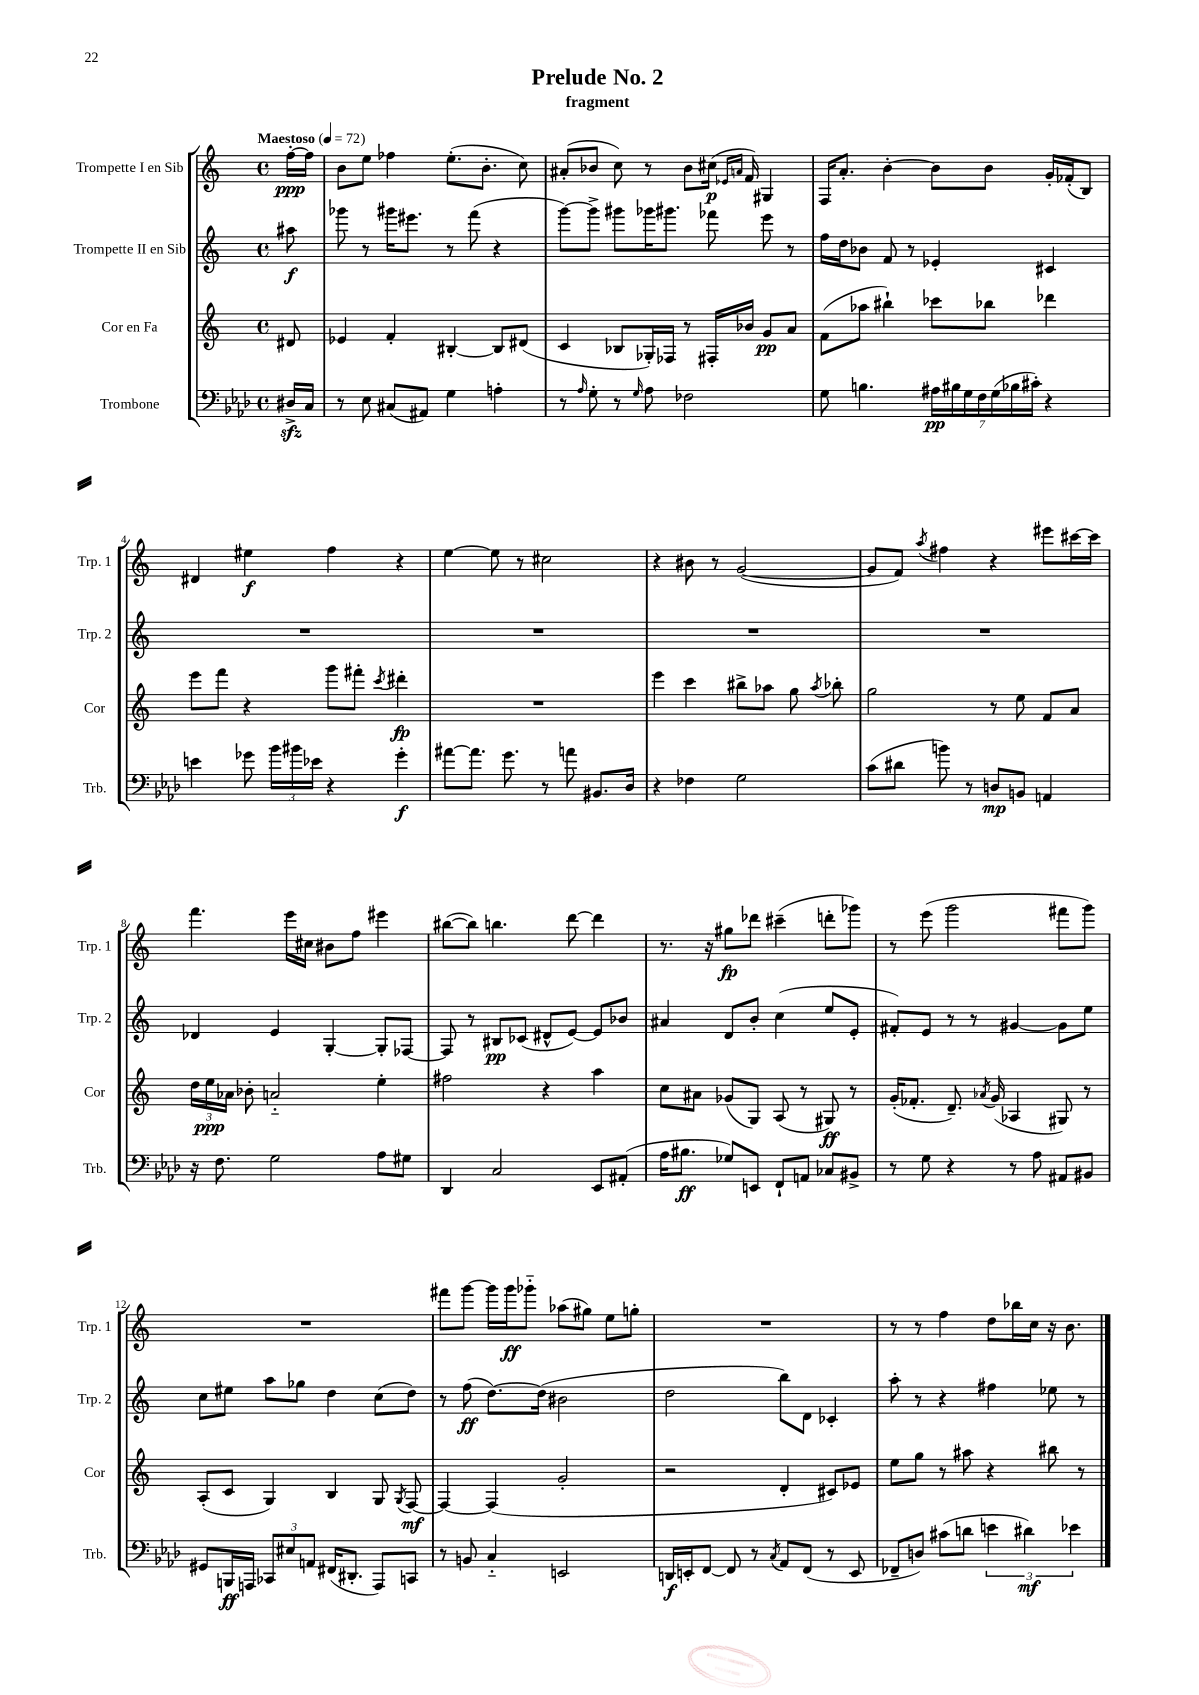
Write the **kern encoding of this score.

**kern	**dynam	**kern	**dynam	**kern	**dynam	**kern	**dynam
*part4	*part4	*part3	*part3	*part2	*part2	*part1	*part1
*staff4	*staff4	*staff3	*staff3	*staff2	*staff2	*staff1	*staff1
*I"Trombone	*	*I"Cor en Fa	*	*I"Trompette II en Sib	*	*I"Trompette I en Sib	*
*I'Trb.	*	*I'Cor	*	*I'Trp. 2	*	*I'Trp. 1	*
*clefF4	*	*clefG2	*	*clefG2	*	*clefG2	*
*k[b-e-a-d-]	*	*k[]	*	*k[]	*	*k[]	*
*M4/4	*	*M4/4	*	*M4/4	*	*M4/4	*
*met(c)	*	*met(c)	*	*met(c)	*	*met(c)	*
*MM72	*	*MM72	*	*MM72	*	*MM72	*
=	=	=	=	=	=	=	=
!	!	!	!	!	!	!LO:TX:a:B:t=Maestoso	!
16D#Xzz^/LL	.	8d#X/	.	8aa#X\	f	[16ff'\LL	ppp
16C/JJ	.	.	.	.	.	16ff\JJ]	.
=1	=1	=1	=1	=1	=1	=1	=1
8r	.	4e-X/	.	8ggg-X\	.	8b\L	.
8E-\	.	.	.	8r	.	8ee\J	.
(8C#X/L	.	4f'/	.	16ggg#X\KL	.	4ff-X\	.
.	.	.	.	8.eee#X\J	.	.	.
8AA#X/J)	.	.	.	.	.	.	.
4G\	.	[4B#X'/	.	8r	.	(8.ee'\L	.
.	.	.	.	(8fff\	.	.	.
.	.	.	.	.	.	8.b'\J	.
4An'\	.	8B#/L]	.	4r	.	.	.
.	.	(8d#X/J	.	.	.	8cc\)	.
=2	=2	=2	=2	=2	=2	=2	=2
8r	.	4c/	.	[8ggg\L)	.	(8a#X'/L	.
16qqA-/	.	.	.	.	.	.	.
8G'\	.	.	.	8ggg^\J]	.	8b-X/J	.
8r	.	8B-X/L	.	8ggg#X\L	.	8cc\)	.
16qqG/	.	.	.	.	.	.	.
8A-\	.	16G-X'/L)	.	16ggg-X\K	.	8r	.
.	.	16F-X/JJ	.	8.ggg#X\J	.	.	.
2F-X\	.	8r	.	.	.	8b-\L	.
.	.	16F#X'/LL	.	8fff-X\	.	(16cc#X\Jk	p
.	.	.	.	.	.	16qqe-X/LL	.
.	.	.	.	.	.	16qqan/JJ	.
.	.	16b-X/JJ	.	.	.	16f/)	.
.	.	8g/L	pp	8eee\	.	4G#X/	.
.	.	8a/J	.	8r	.	.	.
=3	=3	=3	=3	=3	=3	=3	=3
8G\	.	(8f\L	.	16ff\LL	.	16F/KL	.
.	.	.	.	16dd\J	.	8.a'/J	.
4.Bn\	.	8aa-X\J	.	8b-X\J	.	.	.
.	.	4bb#X`\)	.	8f/	.	[4b'\	.
.	.	.	.	8r	.	.	.
28A#X\LL	pp	8ccc-X\L	.	4e-X'/	.	8b\L]	.
28B#X\	.	.	.	.	.	.	.
28G\	.	.	.	.	.	.	.
28F\	.	.	.	.	.	.	.
.	.	8bb-X\J	.	.	.	8b\J	.
(28G\	.	.	.	.	.	.	.
28B-X\	.	.	.	.	.	.	.
28c#X'\JJ)	.	.	.	.	.	.	.
4r	.	4ddd-X\	.	4c#X/	.	16g'/LL	.
.	.	.	.	.	.	(16f-X'/J	.
.	.	.	.	.	.	8B/J)	.
!!LO:LB:g=z
=4	=4	=4	=4	=4	=4	=4	=4
4en\	.	8eee\L	.	1r	.	4d#X/	.
.	.	8fff\J	.	.	.	.	.
8g-X\	.	4r	.	.	.	4ee#X\	f
24b-\LL	.	.	.	.	.	.	.
24b#X\	.	.	.	.	.	.	.
24e-X\JJ	.	.	.	.	.	.	.
4r	.	8ggg\L	.	.	.	4ff\	.
.	.	8fff#X'\J	.	.	.	.	.
.	.	8qccc/	.	.	.	.	.
4g-'\	f	4ddd#X'\	fp	.	.	4r	.
=5	=5	=5	=5	=5	=5	=5	=5
[8a#X\L	.	1r	.	1r	.	[4ee\	.
8.a#\J]	.	.	.	.	.	.	.
.	.	.	.	.	.	8ee\]	.
8.g\	.	.	.	.	.	.	.
.	.	.	.	.	.	8r	.
8r	.	.	.	.	.	2cc#X\	.
8an\	.	.	.	.	.	.	.
8.BB#X/L	.	.	.	.	.	.	.
16D-/Jk	.	.	.	.	.	.	.
=6	=6	=6	=6	=6	=6	=6	=6
4r	.	4eee\	.	1r	.	4r	.
4F-X\	.	4ccc\	.	.	.	8b#X\	.
.	.	.	.	.	.	8r	.
2G\	.	8bb#X^\L	.	.	.	([2g/	.
.	.	8aa-X\J	.	.	.	.	.
.	.	8gg\	.	.	.	.	.
.	.	8qaa-/	.	.	.	.	.
.	.	8bb-X'\	.	.	.	.	.
=7	=7	=7	=7	=7	=7	=7	=7
(8c\L	.	2gg\	.	1r	.	8g/L]	.
8d#X\J	.	.	.	.	.	8f/J)	.
.	.	.	.	.	.	8qaa/	.
8bn\)	.	.	.	.	.	4ff#X\	.
8r	.	.	.	.	.	.	.
8Dn/L	mp	8r	.	.	.	4r	.
8BBn/J	.	8ee\	.	.	.	.	.
4AAn/	.	8f/L	.	.	.	8eee#X\L	.
.	.	8a/J	.	.	.	[16ccc#X\L	.
.	.	.	.	.	.	16ccc#\JJ]	.
!!LO:LB:g=z
=8	=8	=8	=8	=8	=8	=8	=8
16r	.	24dd\LL	.	4d-X/	.	4.fff\	.
.	.	24ee\	ppp	.	.	.	.
8.F\	.	.	.	.	.	.	.
.	.	24a-X\JJ	.	.	.	.	.
.	.	8b-X'\	.	.	.	.	.
2G\	.	2an/	.	4e/	.	.	.
.	.	.	.	.	.	16eee\LL	.
.	.	.	.	.	.	16cc#X\JJ	.
.	.	.	.	[4G'/	.	8b#X\L	.
.	.	.	.	.	.	8ff\J	.
8A-\L	.	4ee'\	.	8G'/L]	.	4eee#X\	.
8G#X\J	.	.	.	[8F-X/J	.	.	.
=9	=9	=9	=9	=9	=9	=9	=9
4DD-/	.	2ff#X\	.	8F-/]	.	([8bb#X\L	.
.	.	.	.	8r	.	8bb#\J])	.
2C/	.	.	.	8B#X/L	pp	4.bbn\	.
.	.	.	.	(8c-X/J	.	.	.
.	.	4r	.	8d#X^^/L	.	.	.
.	.	.	.	[8e/J)	.	[8ddd\	.
8EE-/L	.	4aa\	.	8e/L]	.	4ddd\]	.
(8AA#X'/J	.	.	.	8b-X/J	.	.	.
=10	=10	=10	=10	=10	=10	=10	=10
16A-\KL	.	8cc\L	.	4a#X/	.	8.r	.
8.B#X\J	ff	.	.	.	.	.	.
.	.	8a#X\J	.	.	.	.	.
.	.	.	.	.	.	16r	.
8G-X/L)	.	(8g-X/L	.	8d/L	.	8gg#X\L	fp
8EEn/J	.	8G/J)	.	8b'/J	.	8ddd-X\J	.
8FF`/L	.	(8A/	.	(4cc\	.	(4ccc#X~\	.
8AAn/J	.	8r	.	.	.	.	.
8C-X/L	.	8G#X/)	ff	8ee/L	.	8dddn'\L	.
8BB#X^/J	.	8r	.	8e'/J	.	8ggg-X\J)	.
=11	=11	=11	=11	=11	=11	=11	=11
8r	.	(16g'/KL	.	8f#X'/L)	.	8r	.
.	.	8.f-X'/J	.	.	.	.	.
8G\	.	.	.	8e/J	.	(8eee\	.
4r	.	8.d~/)	.	8r	.	2ggg\	.
.	.	.	.	8r	.	.	.
.	.	8qa-X/	.	.	.	.	.
.	.	(16g/	.	.	.	.	.
8r	.	4A-X/	.	[4g#X/	.	.	.
8A-\	.	.	.	.	.	.	.
8AA#X/L	.	8G#X/)	.	8g#\L]	.	8fff#X\L	.
8BB#X/J	.	8r	.	8ee\J	.	8ggg\J)	.
!!LO:LB:g=z
=12	=12	=12	=12	=12	=12	=12	=12
8GG#X/L	.	(8A'/L	.	8cc\L	.	1r	.
16BBBn/L	ff	8c/J	.	8ee#X\J	.	.	.
16AAAn/JJ	.	.	.	.	.	.	.
12CC-X/L	.	4G/)	.	8aa\L	.	.	.
12E#X/	.	.	.	.	.	.	.
.	.	.	.	8gg-X\J	.	.	.
12AAn/J	.	.	.	.	.	.	.
(16FF#X/KL	.	4B/	.	4dd\	.	.	.
8.DD#X'/J	.	.	.	.	.	.	.
8AAA/L)	.	8G/	.	(8cc\L	.	.	.
.	.	8qG/	.	.	.	.	.
8CCn/J	.	[8F/	mf	8dd\J)	.	.	.
=13	=13	=13	=13	=13	=13	=13	=13
8r	.	4F/_	.	8r	.	8fff#X\L	.
8BBn/	.	.	.	(8ff\	ff	[8ggg\J	.
4C/	.	(4F/]	.	[8.dd\L)	.	16ggg\LL]	.
.	.	.	.	.	.	16ggg\J	ff
.	.	.	.	.	.	8ggg-X\J	.
.	.	.	.	(16dd\Jk]	.	.	.
2EEn/	.	2g'/	.	2b#X\	.	(8aa-X\L	.
.	.	.	.	.	.	8gg#X\J)	.
.	.	.	.	.	.	8ee\L	.
.	.	.	.	.	.	8ggn'\J	.
=14	=14	=14	=14	=14	=14	=14	=14
16DDn/LL	f	2r	.	2dd\	.	1r	.
16EEn'/J	.	.	.	.	.	.	.
[8FF/J	.	.	.	.	.	.	.
8FF/]	.	.	.	.	.	.	.
8r	.	.	.	.	.	.	.
8qC/	.	.	.	.	.	.	.
8AA-/L	.	4d'/	.	8bb\L)	.	.	.
(8FF/J	.	.	.	8d\J	.	.	.
8r	.	8c#X/L)	.	4c-X'/	.	.	.
8EE/	.	8e-X/J	.	.	.	.	.
=15	=15	=15	=15	=15	=15	=15	=15
8FF-X~/L	.	8ee\L	.	8aa'\	.	8r	.
8Dn/J)	.	8gg\J	.	8r	.	8r	.
(8c#X\L	.	8r	.	4r	.	4ff\	.
8dn\J	.	8aa#X\	.	.	.	.	.
6en\	.	4r	.	4ff#X\	.	8dd\L	.
.	.	.	.	.	.	16bb-X\L	.
6d#X\)	mf	.	.	.	.	.	.
.	.	.	.	.	.	16cc\JJ	.
.	.	8bb#X\	.	8ee-X\	.	16r	.
.	.	.	.	.	.	8.b\	.
6e-X\	.	.	.	.	.	.	.
.	.	8r	.	8r	.	.	.
==	==	==	==	==	==	==	==
*-	*-	*-	*-	*-	*-	*-	*-
